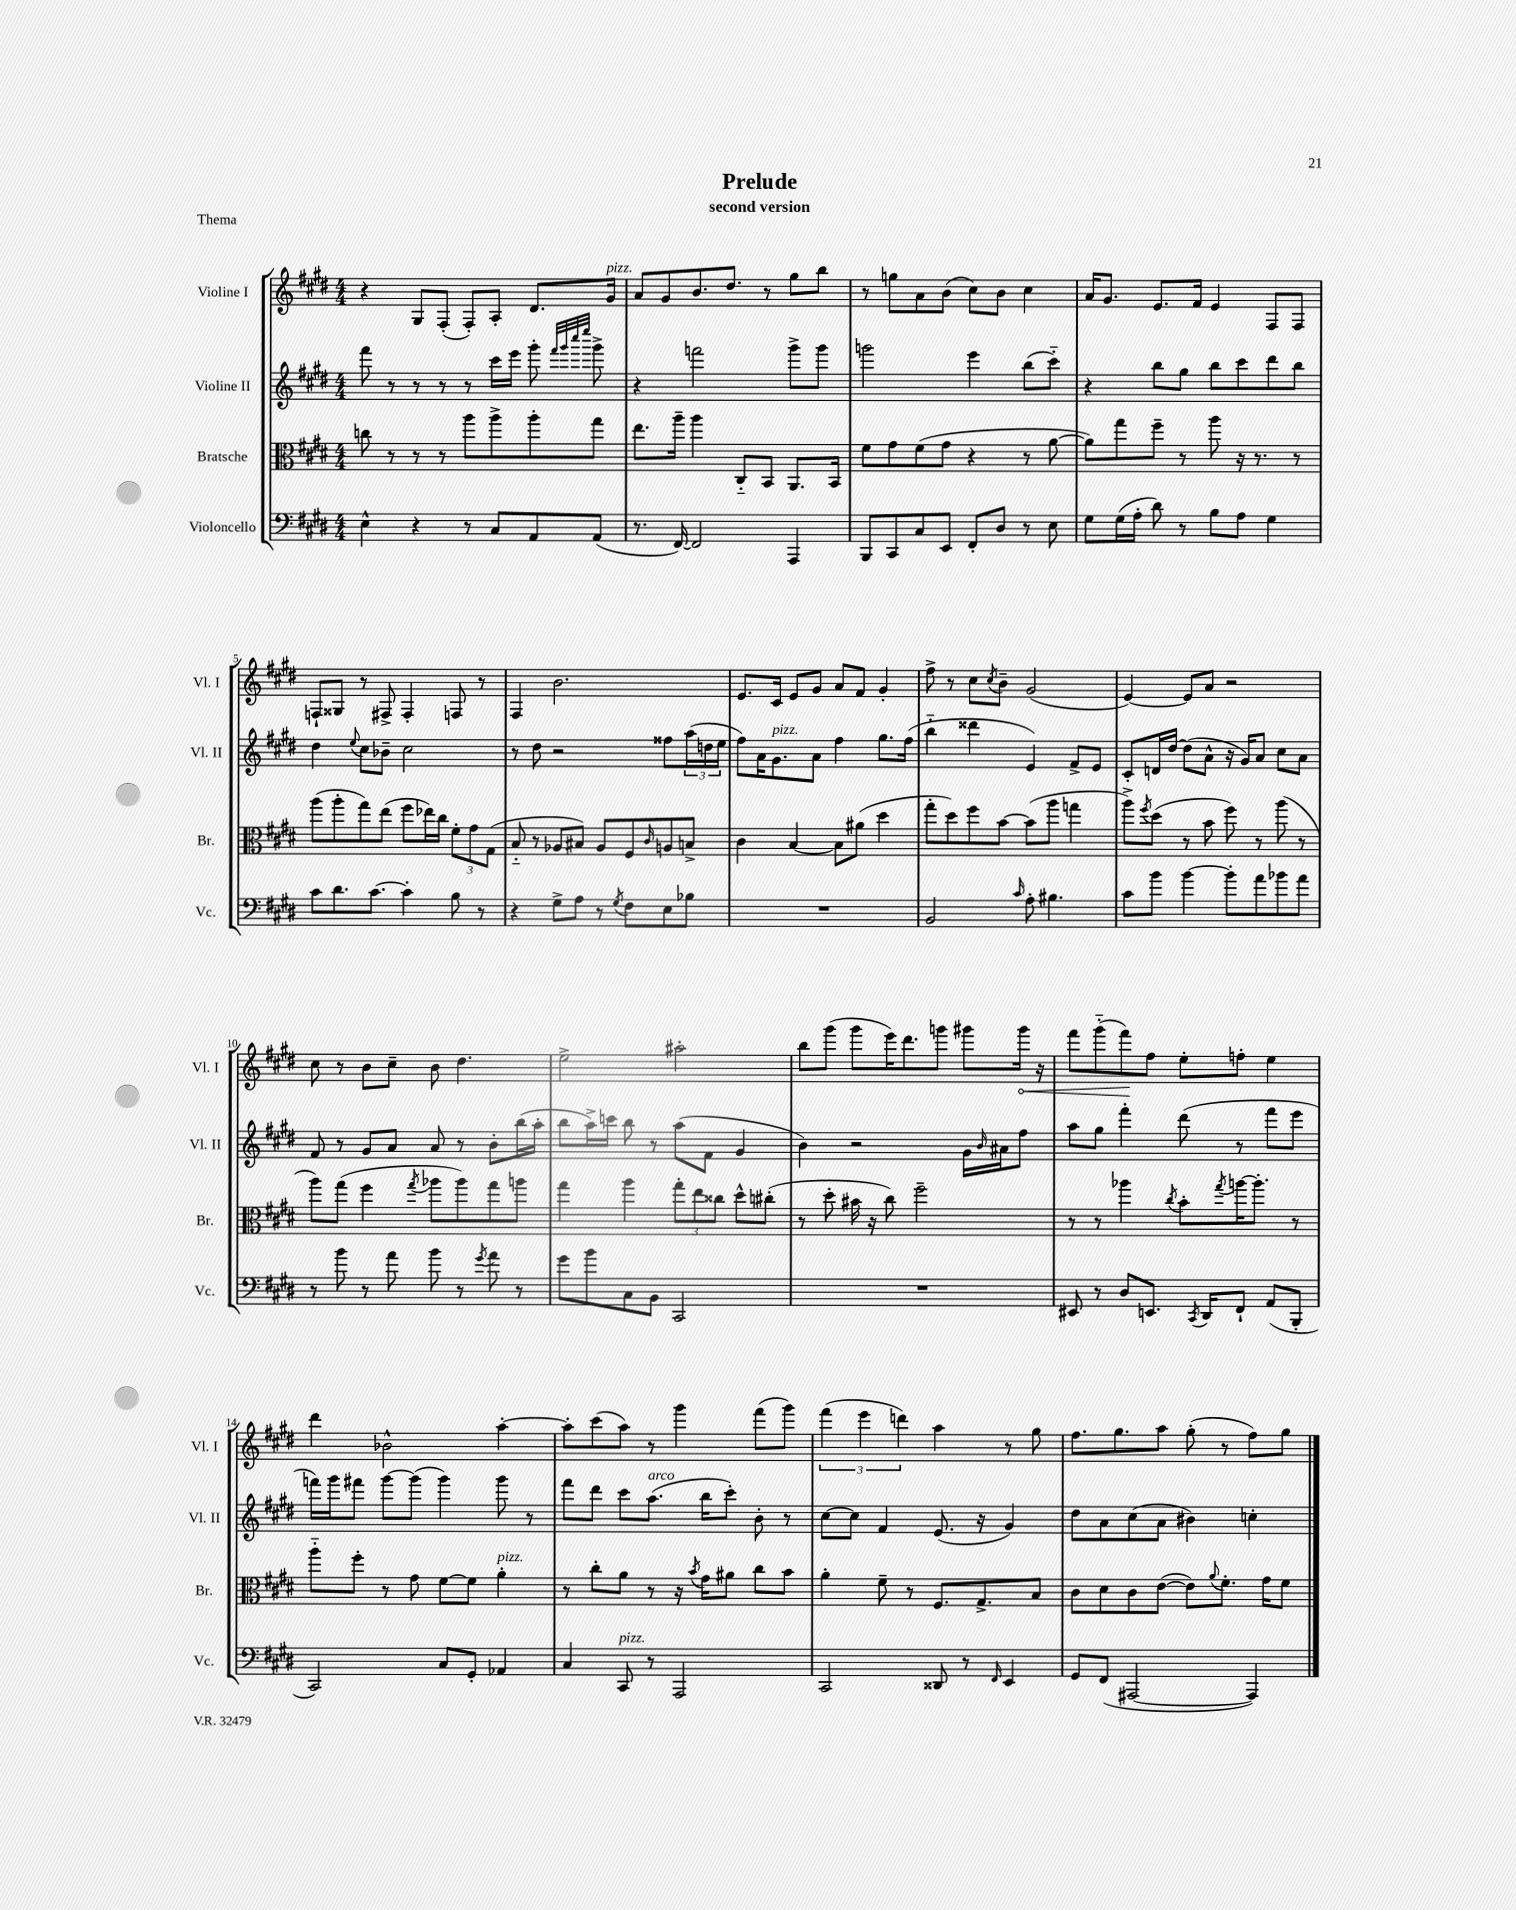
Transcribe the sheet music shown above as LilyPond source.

\header { title = "Prelude" subtitle = "second version" piece = "Thema" }
<<
\new StaffGroup <<
\new Staff = "s0" \with { instrumentName = "Violine I" shortInstrumentName = "Vl. I" } {
    \clef treble \key e \major \numericTimeSignature \time 4/4
    r4 gis8 fis8-.( fis8-.) a8-. dis'8. gis'16^\markup { \italic "pizz." } |
    a'8 gis'8 b'8. dis''8. r8 gis''8 b''8 |
    r8 g''8 a'8 b'8( cis''8) b'8 cis''4 |
    a'16 gis'8. e'8. fis'16 e'4 fis8 fis8 |
    f8-! gisis8 r8 fis8-> fis4-. f8 r8 |
    fis4 b'2. |
    e'8. cis'16 e'8 gis'8 a'8 fis'8 gis'4-. |
    fis''8-> r8 cis''8 \acciaccatura { cis''8 } b'8-- gis'2( |
    e'4~) e'8 a'8 r2 |
    cis''8 r8 b'8 cis''8-- b'8 dis''4. |
    e''2-> ais''2-. |
    b''8 gis'''8( gis'''8 e'''16) dis'''8. g'''8 gis'''8 \once \override Hairpin.circled-tip = ##t gis'''16\< r16 |
    fis'''8 gis'''8-_( fis'''8\!) fis''8 e''8-. f''8-. e''4 |
    dis'''4 bes'2-^ a''4~-. |
    a''8-. cis'''8( a''8) r8 gis'''4 fis'''8( gis'''8) |
    \tuplet 3/2 { fis'''4( e'''4 d'''4) } a''4 r8 gis''8 |
    fis''8. gis''8. a''8 gis''8-.( r8 fis''8) gis''8 \bar "|." |
}
\new Staff = "s1" \with { instrumentName = "Violine II" shortInstrumentName = "Vl. II" } {
    \clef treble \key e \major \numericTimeSignature \time 4/4
    fis'''8 r8 r8 r8 r8 cis'''16 e'''16 gis'''8-. \grace { fis'''32 gis'''32 cis''''32 e''''32 } gis'''8-> |
    r4 f'''2 gis'''8-> gis'''8 |
    g'''2 e'''4 b''8( cis'''8-_) |
    r4 b''8 gis''8 b''8 cis'''8 dis'''8 b''8 |
    dis''4 \appoggiatura { e''8 } cis''8 bes'8-- cis''2 |
    r8 dis''8 r2 fisis''8 \tuplet 3/2 { a''16( d''16 e''16 } |
    fis''8) a'16 gis'8.^\markup { \italic "pizz." } a'8 fis''4 gis''8. fis''16( |
    b''4-_ disis'''4 e'4) fis'8-> e'8 |
    cis'8-. d'16 dis''16~ dis''8( a'8-^ r16 gis'16) a'8 cis''8 a'8 |
    fis'8 r8 gis'8 a'8 a'8 r8 b'8-. b''16( a''16-. |
    b''8 a''16->) c'''16 b''8 r8 a''8( fis'8 gis'4 |
    b'4) r2 gis'16 \grace { b'16 } ais'16 fis''8 |
    a''8 gis''8 fis'''4-. dis'''8( r8 fis'''8 e'''8 |
    f'''16) gis'''16 fis'''8 gis'''8~ gis'''8( gis'''4) gis'''8 r8 |
    fis'''8 dis'''8 cis'''8 a''8.^\markup { \italic "arco" }( b''16 cis'''8-.) b'8-. r8 |
    cis''8~ cis''8 fis'4 e'8.( r16 gis'4) |
    dis''8 a'8 cis''8( a'8 bis'4) c''4-. \bar "|." |
}
\new Staff = "s2" \with { instrumentName = "Bratsche" shortInstrumentName = "Br." } {
    \clef alto \key e \major \numericTimeSignature \time 4/4
    c''8 r8 r8 r8 a''8 a''8-> a''8-. gis''8 |
    e''8. a''16-- a''4 cis8-_ b,8 a,8. b,16 |
    fis'8 gis'8 fis'8( gis'8 r4 r8 a'8~ |
    a'8) gis''8 fis''8-- r8 a''8 r16 r8. r8 |
    a''8( a''8-. gis''8) e''8( fis''8 ees''16) cis''16 \tuplet 3/2 { fis'8-. gis'8 gis8( } |
    b8-_ r8 aes8 bis8) aes8 fis8 \grace { cis'16 } a8 b8-> |
    cis'4 b4~ b8 ais'8( dis''4 |
    gis''8-. dis''8) fis''8 b'8~ b'8( a''8 g''4 |
    a''8->) \acciaccatura { fis''8 } dis''8( r8 b'8 fis''8) r8 a''8( r8 |
    a''8) gis''8( fis''4 \acciaccatura { gis''8 } aes''8 aes''8) gis''8 a''8 |
    gis''4 a''4 \tuplet 3/2 { gis''8-. e''8 cisis''8 } dis''8-^ cis''8-.( |
    r8 dis''8-. bis'16 r16 cis''8) fis''2-- |
    r8 r8 aes''4 \acciaccatura { cis''8 } b'8-. \acciaccatura { gis''8 } a''16~ a''8.-. r8 |
    a''8-_ fis''8-. r8 gis'8 fis'8~ fis'8 a'4-.^\markup { \italic "pizz." } |
    r8 cis''8-. a'8 r8 r16 \acciaccatura { b'8 } gis'16 ais'8 cis''8 b'8 |
    a'4-. fis'8-- r8 fis8. gis8.-> b8 |
    cis'8 dis'8 cis'8 e'8~( e'8) \appoggiatura { a'8 } fis'8.-. gis'16 fis'8 \bar "|." |
}
\new Staff = "s3" \with { instrumentName = "Violoncello" shortInstrumentName = "Vc." } {
    \clef bass \key e \major \numericTimeSignature \time 4/4
    e4-^ r4 r8 cis8 a,8 a,8( |
    r8. fis,16~) fis,2 a,,4 |
    b,,8 cis,8 cis8 e,8 fis,8-. dis8 r8 e8 |
    gis8 gis16( a16-. dis'8) r8 b8 a8 gis4 |
    cis'8 dis'8. cis'8.~ cis'4-. b8 r8 |
    r4 gis8-> a8 r8 \acciaccatura { gis8 } fis8 e8 bes8 |
    R1 |
    b,2 \grace { cis'16 } a8-. bis4. |
    cis'8 b'8 b'4~ b'8-. a'8 bes'8 a'8 |
    r8 b'8 r8 a'8 b'8 r8 \acciaccatura { gis'8 } a'8 r8 |
    gis'8 b'8 cis8 b,8 cis,2 |
    R1 |
    eis,8 r8 dis8 e,8. \acciaccatura { cis,8 } dis,16 fis,8-! a,8( b,,8-. |
    cis,2) cis8 gis,8-. aes,4 |
    cis4 cis,8^\markup { \italic "pizz." } r8 a,,2 |
    cis,2 disis,8 r8 \grace { fis,16 } e,4 |
    gis,8 fis,8( ais,,2~ ais,,4) \bar "|." |
}
>>
>>
